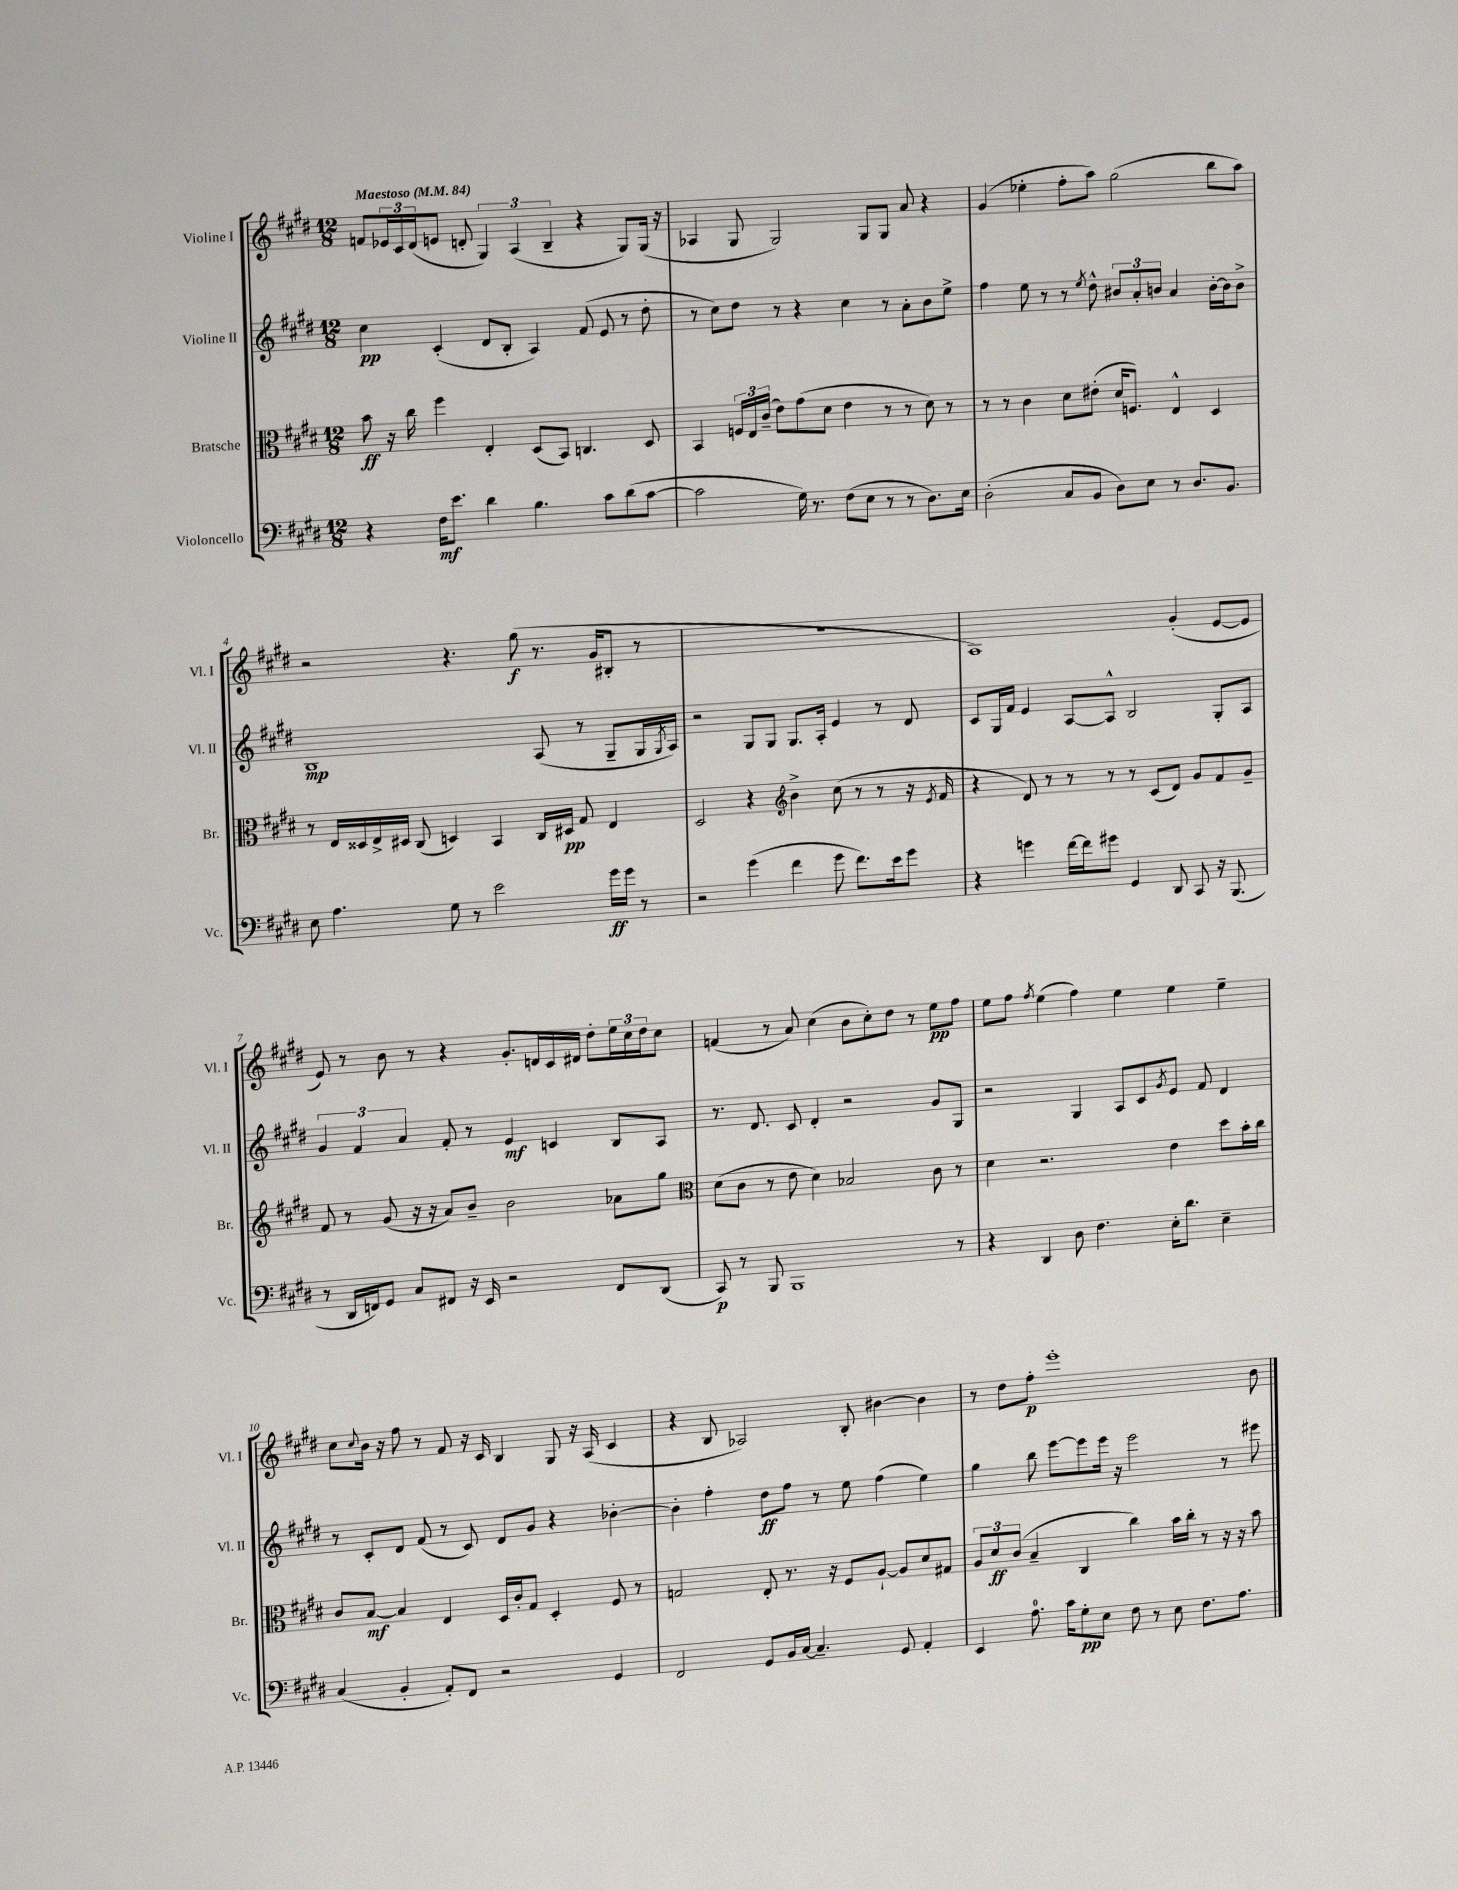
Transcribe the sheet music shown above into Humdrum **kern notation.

**kern	**kern	**kern	**kern
*staff4	*staff3	*staff2	*staff1
*clefF4	*clefC3	*clefG2	*clefG2
*k[f#c#g#d#]	*k[f#c#g#d#]	*k[f#c#g#d#]	*k[f#c#g#d#]
*M12/8	*M12/8	*M12/8	*M12/8
*MM84	*MM84	*MM84	*MM84
4r	8b	4cc#	8f
.	16r	.	24e-
.	.	.	24c#
.	16cc#	.	.
.	.	.	(24d#
16F#	4ff#	(4c#'	8e
8.e	.	.	.
.	.	.	8d'
4d#	4E'	8d#	6G#)
.	.	8B'	.
.	.	.	(6A
4.B	(8D#	4A)	.
.	.	.	6B~
.	8BB)	.	.
.	4.C	(8f#	4r
8c#	.	8e	.
(8d#	.	8r	8G#)
[8c#	8D#	8dd#'	(16G#
.	.	.	16r
=	=	=	=
2c#]	4BB	8r	4A-
.	.	8cc#)	.
.	24F	8dd#	8G#
.	24E	.	.
.	(24c#~	.	.
.	8e)	8r	2G#)
16G#)	(8g#	4r	.
8.r	.	.	.
.	8d#	.	.
(8F#	4e	4cc#	.
8E	.	.	8G#
8r	8r	8r	8G#
8r	8r	8a'	8a
8.D#)	8d#)	8b	4r
.	8r	8ee^	.
16E	.	.	.
=	=	=	=
(2D#'	8r	4ff#	(4g#
.	8r	.	.
.	4c#	8ee	4ee-'
.	.	8r	.
8C#	8d#	8r	8ff#'
.	.	8qee	.
8BB	(8e#'	8dd#^^	8aa)
8D#)	16d#	12b#	(2gg#
.	8.F)	.	.
.	.	12a'	.
8E	.	.	.
.	.	12b	.
8r	4E^^	4a	.
8.D#	.	.	.
.	4D#	[16b'	8bb
8.BB	.	16b]	.
.	.	8b^	8aa)
=	=	=	=
8E	8r	1B	2r
4.A	16E	.	.
.	16D##	.	.
.	16E^	.	.
.	16D#	.	.
.	(8C#	.	.
8G#	4D)	.	4.r
8r	.	.	.
2e	4BB	.	.
.	.	.	(8gg#
.	16C#	(8A	8.r
.	16D#	.	.
.	8G#	8r	.
.	.	.	16g#
16g#	4E	8G#~	8B#'
16g#	.	.	.
8r	.	16G#	8r
.	.	8qG#	.
.	.	16A)	.
=	=	=	=
2r	2D#	2r	1.r
(4g#	4r	8G#	.
.	.	8G#	.
*	*clefG2	*	*
4f#	4b^	8.G#	.
.	.	16A'	.
8g#	(8cc#	4e	.
8.f#)	8r	.	.
.	8r	8r	.
16e	.	.	.
8g#	16r	8d#	.
.	8qe	.	.
.	16f#	.	.
=	=	=	=
4r	4r	8c#	1A)
.	.	16G#	.
.	.	16f#	.
4g	8d#)	4e	.
.	8r	.	.
[16f#	8r	[8A	.
16f#]	.	.	.
8g#	8r	8A^^]	.
4GG#	8r	2B	.
.	(8c#	.	.
8DD#	8d#)	.	(4g#'
8CC#	8g#	.	.
16r	8f#	8G#'	[8e
(8.BBB	.	.	.
.	8g#~	8A	8e]
=	=	=	=
8r	8f#	6g#	8e)
16DD#	8r	.	8r
.	.	6f#	.
16FF)	.	.	.
8GG#	(8g#	.	8b
.	.	6a	.
8C#	16r	.	8r
.	16r	.	.
8FF#	8a)	8f#'	4r
16r	8b~	8r	.
16EE	.	.	.
2r	2b	4e	8.g#'
.	.	.	16d
.	.	4c	16c#
.	.	.	16d#
.	.	.	8dd#'
8FF#	8a-	8B	24ee
.	.	.	24cc#
.	.	.	24dd#
(8DD#	8gg#	8A	8cc#
=	=	=	=
*	*clefC3	*	*
8CC#)	(8d#	8.r	(4f
8r	8c#	.	.
.	.	8.d#	.
8BBB	8r	.	8r
1BBB	8e	8c#	8a)
.	4d#)	4d#'	(4cc#
.	2B-	2r	8b
.	.	.	8cc#')
.	.	.	8dd#
.	.	.	8r
.	8c#	8g#	8ee
8r	8r	8G#	8ff#
=	=	=	=
4r	4d#	2r	8ee
.	.	.	8ff#
.	.	.	8qff#
4DD#	2.r	.	(4ee
8D#	.	4G#	4ff#)
4.F#	.	.	.
.	.	8A	4ee
.	.	8c#	.
.	.	8qg#	.
16E'	4e	8e	4ee
8.d#	.	.	.
.	.	8f#	.
4E~	8dd#	4d#	4ee~
.	16b'	.	.
.	16cc#	.	.
=	=	=	=
(4C#	8c#	8r	8cc#
.	.	.	8qqcc#
.	[8B	8c#'	16b
.	.	.	16r
4BB'	4B]	8d#	8ff#
.	.	(8f#	8r
8AA')	4E	8r	8f#
8FF#	.	8c#)	16r
.	.	.	16c#
2r	16D#	8d#	4B
.	16c#'	.	.
.	8G#	8g#	.
.	4D#'	4r	8G#
.	.	.	16r
.	.	.	(16A
4GG#	8F#	[4b-'	4c#
.	8r	.	.
=	=	=	=
2FF#	2G	4b-']	4r
.	.	4ff#'	8B
.	.	.	2A-)
8GG#	8E'	8dd#	.
16BB	8.r	8ff#	.
[16C#	.	.	.
4.C#~]	.	8r	.
.	16r	.	.
.	8F#	8ee	8B'
.	[8A`	(4ff#	[4b#
8GG#	8A]	.	.
4AA'	8d#	4ee)	4b#]
.	8G#	.	.
=	=	=	=
4EE	12A	4gg#	8r
.	12d#	.	.
.	.	.	8dd#
.	(12c#	.	.
8.A	4B~	8bb	8ff#'
.	.	[8eee	1eee'
16c#	.	.	.
8G#'	4C#	8eee]	.
8E	.	16eee	.
.	.	16r	.
8F#	4cc#)	2eee	.
8r	.	.	.
8E	16b	.	.
.	16cc#'	.	.
8.F#	8r	.	.
.	16r	8r	.
8.A	16r	.	.
.	8b	8eee#	8b
==	==	==	==
*-	*-	*-	*-
